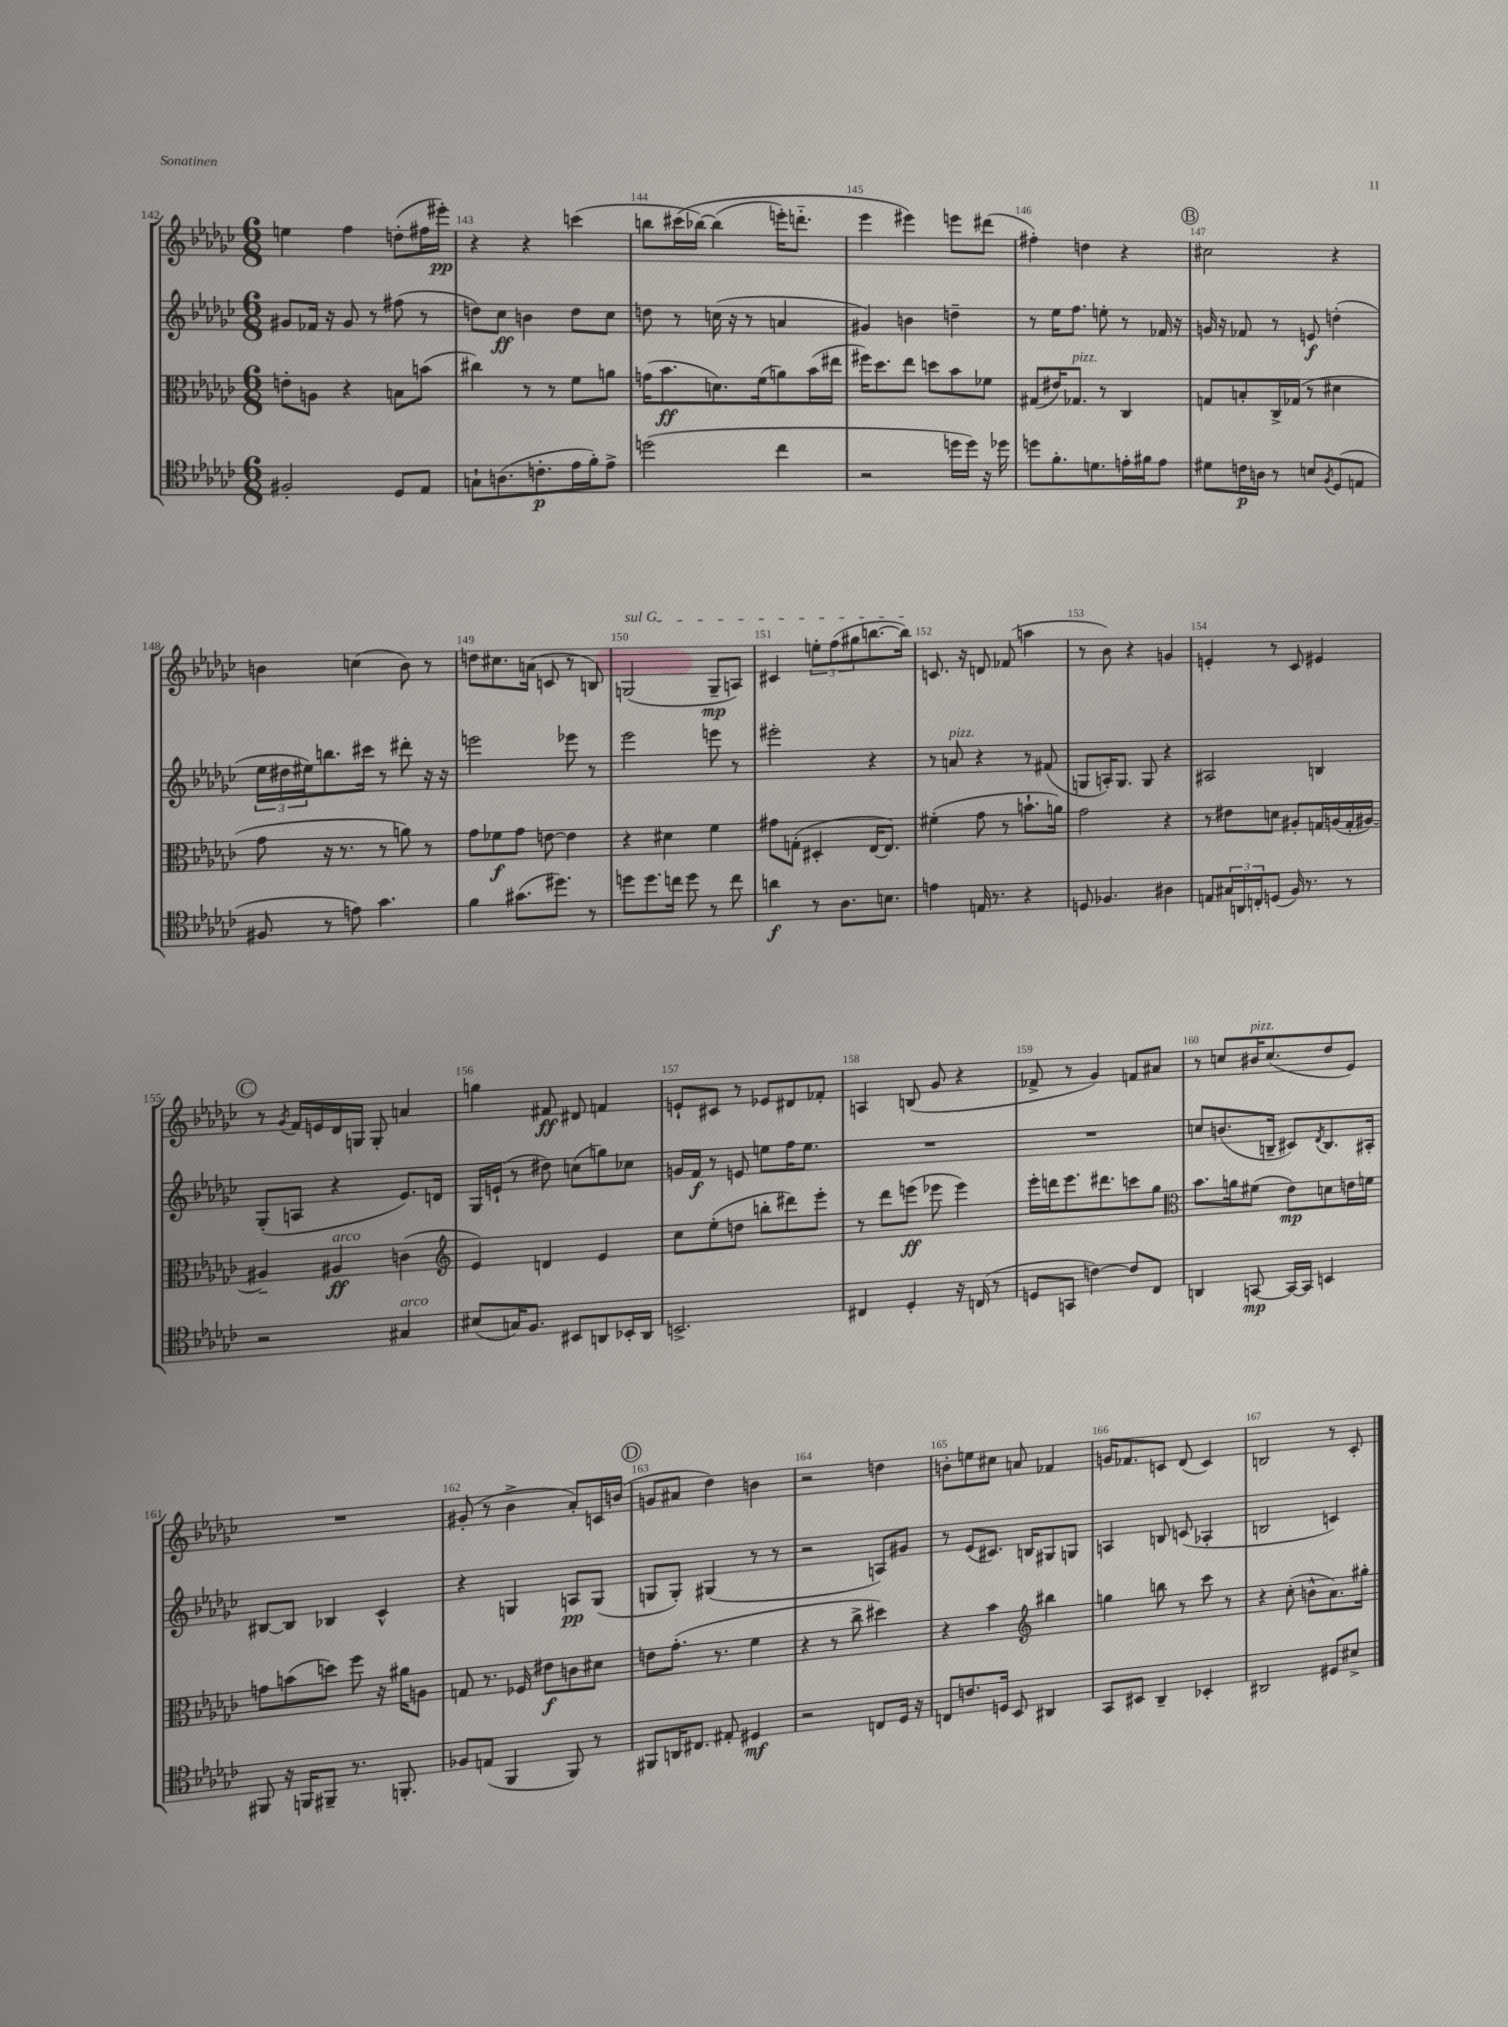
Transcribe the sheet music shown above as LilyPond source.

<<
\new StaffGroup <<
\new Staff = "s0" {
    \clef treble \key ges \major \numericTimeSignature \time 6/8
    e''4 f''4 d''8-.( fis''16 eis'''16-.\pp) |
    r4 r4 c'''4( |
    b''8 cis'''16\( bes''16~) bes''4( e'''16-.) d'''8.-_ |
    ees'''4 eis'''4\) e'''8 dis'''8( |
    fis''4-.) d''4 r4 |
    \mark \markup { \circle "B" } cis''2 r4 |
    b'4 c''4( b'8) r8 |
    d''8 cis''8. a'16( c'8 r8 b8) |
    \once \override TextSpanner.bound-details.left.text = \markup { \italic "sul G" } g2\startTextSpan( g8--\mp a8) |
    cis'4 \tuplet 3/2 { e''8-. f''8( gis''8 } b''8.~ b''16\stopTextSpan) |
    c'8. r16 d'8 fes'8( a''4 |
    r8 bes'8) r4 g'4 |
    e'4-. r8 ces'8 eis'4 |
    \mark \markup { \circle "C" } r8 \acciaccatura { ges'8 } f'16 e'16 des'16 g16 g8-. a'4 |
    g''4 fis'8\ff dis'8 f'4 |
    e'8-! cis'8 r8 ees'8 dis'8 fes'8-. |
    a4 b8( ges'8 r4 |
    fes'8-> r8 ges'4) f'8 ais'8 |
    r8 c''8 bis'16^\markup { \italic "pizz." } c''8.( des''8 ees'8) |
    R2. |
    gis'8-.( r8 bes'4-> aes'8-.) c'16 b'16( |
    \mark \markup { \circle "D" } g'8 ais'8 des''4) b'4 |
    r2 d''4 |
    b'8-. e''8 cis''8 a'8 fes'4 |
    g'16 fes'8. c'8 des'8( c'4) |
    b2 r8 ces'8-. \bar "|." |
}
\new Staff = "s1" {
    \clef treble \key ges \major \numericTimeSignature \time 6/8
    gis'8 fes'16 r16 gis'8 r8 fis''8( r8 |
    d''8) ces''8\ff b'4 d''8 ces''8 |
    d''8 r8 c''16( r16 r8 a'4 |
    gis'4) b'4 d''4-- |
    r8 ees''16 f''8. e''8-. r8 fes'16 r16 |
    \mark \markup { \circle "B" } g'16 r16 fes'8 r8 e'8\f d''4-.( |
    \tuplet 3/2 { ees''16 dis''16 eis''16) } b''8. cis'''16 r8 dis'''8-. r16 r16 |
    e'''2 ees'''8 r8 |
    ees'''2 e'''8 r8 |
    eis'''2-. r4 |
    r8 a'8^\markup { \italic "pizz." } r4 r8 fis'8( |
    g8 a16-.) g8. g8 r4 |
    ais2 b4 |
    \mark \markup { \circle "C" } ges8-.( a8 r4 ees'8.) d'16 |
    ges16 e'16-!( r8 dis''8) c''8( g''8) ces''8 |
    g'16 f'16\f r8 e'8 e''8 f''16 e''8. |
    R2. |
    R2. |
    c''8 b'8.( b16-- cis'8) \acciaccatura { des'8 } b8. ais16-. |
    bis8~ bis8 bes4 ces'4-^ |
    r4 g4 a8\pp g8( |
    \mark \markup { \circle "D" } g8 g8-.) gis4( r8 r8 |
    r2 a8) gis'8 |
    r8 ees'8( cis'8.) b16 gis8 g8 |
    a4 b8 c'8( aes4-. |
    b2 c'4) \bar "|." |
}
\new Staff = "s2" {
    \clef alto \key ges \major \numericTimeSignature \time 6/8
    e'8-. a8 r4 b8 b'8( |
    cis''4) r8 r8 f'8 a'8 |
    g'16( bes'8.\ff d'8.) f'16( a'8) bes'16( eis''16 |
    fis''16) des''8. ees''8 d''8 bes'8 fes'8 |
    gis8( eis'16) ges8.^\markup { \italic "pizz." } r8 ces4 |
    \mark \markup { \circle "B" } g8 b8-. ces16-> ges16( r8 dis'4 |
    ges'8 r16 r8. r8 a'8) r8 |
    ges'8 fes'8\f ges'8 e'8~ e'4 |
    r4 dis'4 f'4 |
    gis'8 g8-.( dis4-. ees16~ ees8.) |
    fis'4-.( ges'8 r8 b'8.-! a'16) |
    ges'2 r4 |
    r8 eis'8 d'8 ais8-. g16 a16( g16-. ais16~) |
    \mark \markup { \circle "C" } ais4-- ais4\ff^\markup { \italic "arco" } c'4( |
    \clef treble ees'4) d'4 ees'4 |
    ces''8 ees''8-.( d''8 b''8-. dis'''8) ees'''8-. |
    r8 des'''8 e'''8\ff( ees'''8 ees'''4) |
    ees'''16-. d'''16 ees'''8. dis'''8. c'''8 ges''8 |
    \clef alto bes'8. a'16 fis'8( ees'8\mp) d'8 e'16 f'16 |
    g'8 b'8( d''8) f''8 r16 ais'16 a8 |
    g8 r8. fes16 eis'8\f c'8 dis'8 |
    \mark \markup { \circle "D" } e'8 ges'8.-.( r8. f'4 |
    r4 r8 ces''8-> dis''4) |
    r4 bes'4 \clef treble bis''4 |
    g''4 b''8 r8 ces'''8 r8 |
    r4 ces''8-.( b'8-^ aes'8.) gis''16-. \bar "|." |
}
\new Staff = "s3" {
    \clef tenor \key ges \major \numericTimeSignature \time 6/8
    fis2-. des8 ees8 |
    g8-! a8.( c'8.-.\p ees'16 f'16-.) ees'8-> |
    d''2( ces''4 |
    r2 d''16 d''16) r16 des''16 |
    d''8 f'8.-. d'8. e'16-. fis'16 e'8 |
    \mark \markup { \circle "B" } dis'8 c'16\p a16 r8 b8 \acciaccatura { f8 } des8( e8 |
    fis8 r8 e'8) ges'4. |
    f'4 gis'8.( dis''8.) r8 |
    d''8 d''8. c''16 d''8 r8 c''8 |
    a'4\f r8 aes8. b8. |
    e'4 e16 r8. r4 |
    d8 fes4. ais4 |
    e8 \tuplet 3/2 { gis16 a,16 c16-. } d8( f16) r8. r8 |
    \mark \markup { \circle "C" } r2 gis4^\markup { \italic "arco" } |
    bis8( g16) f8. bis,8 a,8 bes,16-. a,16 |
    b,2.-> |
    cis4 des4-. r16 c16( r8 |
    d8 g,8 c'4~) c'8 ces8 |
    a,4 g,8~\mp g,16~ g,16 b,4 |
    fis,8 r16 f,16 fis,8-- r8. f,8.-. |
    fes8 e8( f,4 f,8) r8 |
    \mark \markup { \circle "D" } fis,8 a,16 cis8. eis8-. dis4\mf |
    r2 c8 des16 r16 |
    c8 c'8. d16 bes,8 ais,4 |
    ges,8 bis,8 aes,4-- bes,4-. |
    ais,2 dis8 bis8-> \bar "|." |
}
>>
>>
\layout { \context { \Score currentBarNumber = #142 \override BarNumber.break-visibility = ##(#f #t #t) barNumberVisibility = #all-bar-numbers-visible } }
